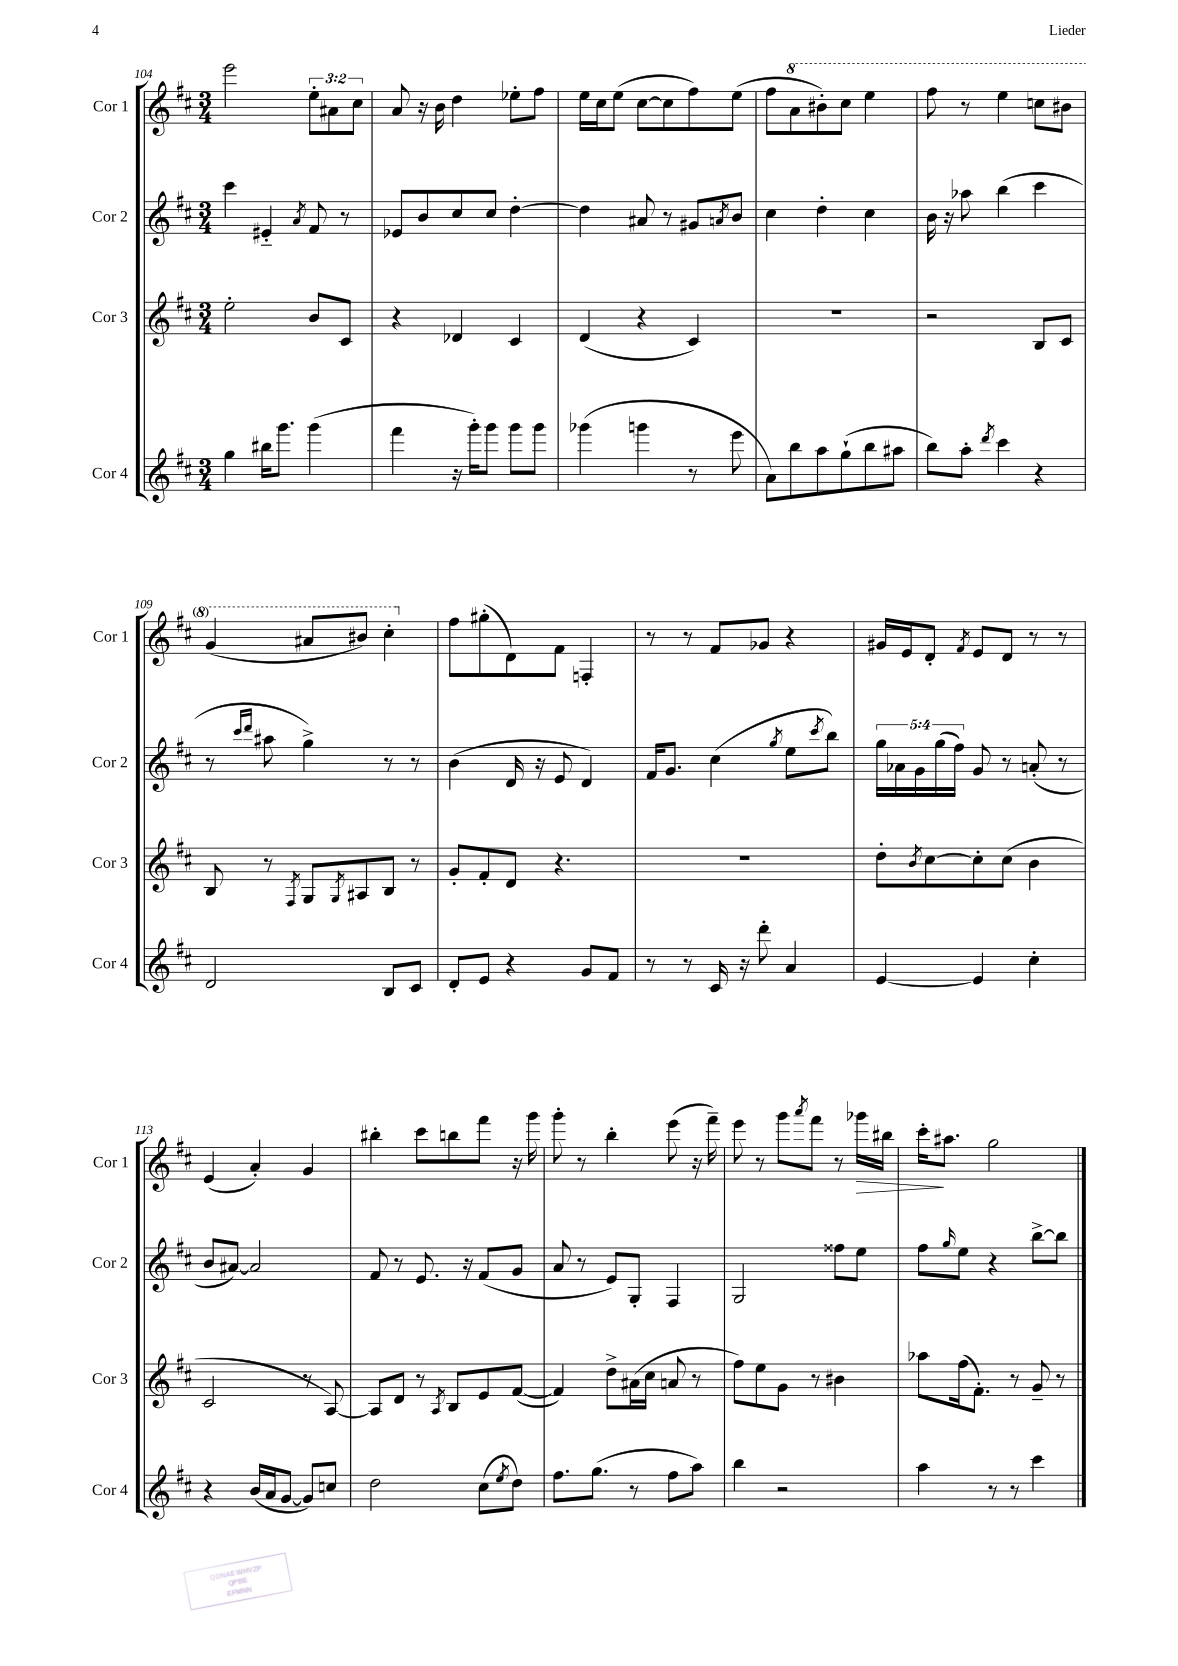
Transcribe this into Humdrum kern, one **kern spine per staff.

**kern	**kern	**kern	**kern
*staff4	*staff3	*staff2	*staff1
*clefG2	*clefG2	*clefG2	*clefG2
*k[f#c#]	*k[f#c#]	*k[f#c#]	*k[f#c#]
*M3/4	*M3/4	*M3/4	*M3/4
4gg	2ee'	4ccc#	2eee
16bb#	.	4e#'~	.
8.ggg	.	.	.
.	.	8qa	.
(4ggg	8b	8f#	12ee'
.	.	.	12a#
.	8c#	8r	.
.	.	.	12cc#
=	=	=	=
4fff#	4r	8e-	8a
.	.	8b	16r
.	.	.	16b
16r	4d-	8cc#	4dd
16ggg')	.	.	.
8ggg	.	8cc#	.
8ggg	4c#	[4dd'	8ee-'
8ggg	.	.	8ff#
=	=	=	=
(4ggg-	(4d	4dd]	16ee
.	.	.	16cc#
.	.	.	(8ee
4ggg	4r	8a#	[8cc#
.	.	8r	8cc#]
8r	4c#)	8g#	8ff#)
.	.	8qa	.
8eee	.	8b	(8ee
=	=	=	=
8a)	2.r	4cc#	8ff#
8bb	.	.	8aa
8aa	.	4dd'	8bb#')
(8gg`	.	.	8ccc#
8bb	.	4cc#	4eee
8aa#	.	.	.
=	=	=	=
8bb)	2r	16b	8fff#
.	.	16r	.
8aa'	.	8aa-	8r
8qddd	.	.	.
4ccc#	.	(4bb	4eee
4r	8B	4ccc#	8ccc
.	8c#	.	8bb#
=	=	=	=
2d	8B	8r	(4gg
.	.	16qqccc#	.
.	.	16qqddd	.
.	8r	8aa#	.
.	8qF#	.	.
.	8G	4gg^)	8aa#
.	8qG	.	.
.	8A#	.	8bb#)
8B	8B	8r	4ccc#'
8c#	8r	8r	.
=	=	=	=
8d'	8g'	(4b	8ff#
8e	8f#'	.	(8gg#'
4r	8d	16d	8d)
.	.	16r	.
.	4.r	8e	8f#
8g	.	4d)	4F'
8f#	.	.	.
=	=	=	=
8r	2.r	16f#	8r
.	.	8.g	.
8r	.	.	8r
16c#	.	(4cc#	8f#
16r	.	.	.
8ddd'	.	.	8g-
.	.	8qgg	.
4a	.	8ee	4r
.	.	8qccc#	.
.	.	8bb)	.
=	=	=	=
[4e	8dd'	20gg	16g#
.	.	20a-	.
.	.	.	16e
.	.	20g	.
.	8qb	.	.
.	[8cc#	.	8d'
.	.	(20gg	.
.	.	20ff#)	.
.	.	.	8qf#
4e]	8cc#']	8g	8e
.	(8cc#	8r	8d
4cc#'	4b	(8a'	8r
.	.	8r	8r
=	=	=	=
4r	2c#	8b	(4e
.	.	[8a#)	.
(16b	.	2a#]	4a')
16a	.	.	.
[8g	.	.	.
8g])	8r	.	4g
8cc	[8A)	.	.
=	=	=	=
2dd	8A]	8f#	4bb#'
.	8d	8r	.
.	8r	8.e	8ccc#
.	8qA	.	.
.	8B	.	8bb
.	.	16r	.
(8cc#	8e	(8f#	8fff#
8qee	.	.	.
8dd)	([8f#	8g	16r
.	.	.	16ggg
=	=	=	=
8.ff#	4f#])	8a	8ggg'
.	.	8r	8r
(8.gg	.	.	.
.	8dd^	8e)	4bb'
8r	(16a#	8G'	.
.	16cc#	.	.
8ff#	8a	4F#	(8eee
8aa)	8r	.	16r
.	.	.	16fff#~)
=	=	=	=
4bb	8ff#)	2G	8eee
.	8ee	.	8r
2r	8g	.	8ggg
.	.	.	8qaaa
.	8r	.	8fff#
.	4b#	8ff##	8r
.	.	8ee	16ggg-
.	.	.	16bb#
=	=	=	=
4aa	8aa-	8ff#	16ccc#'
.	.	.	8.aa#
.	.	16qqgg	.
.	(16ff#	8ee	.
.	8.f#')	.	.
8r	.	4r	2gg
8r	8r	.	.
4ccc#	8g~	[8bb^	.
.	8r	8bb]	.
==	==	==	==
*-	*-	*-	*-
